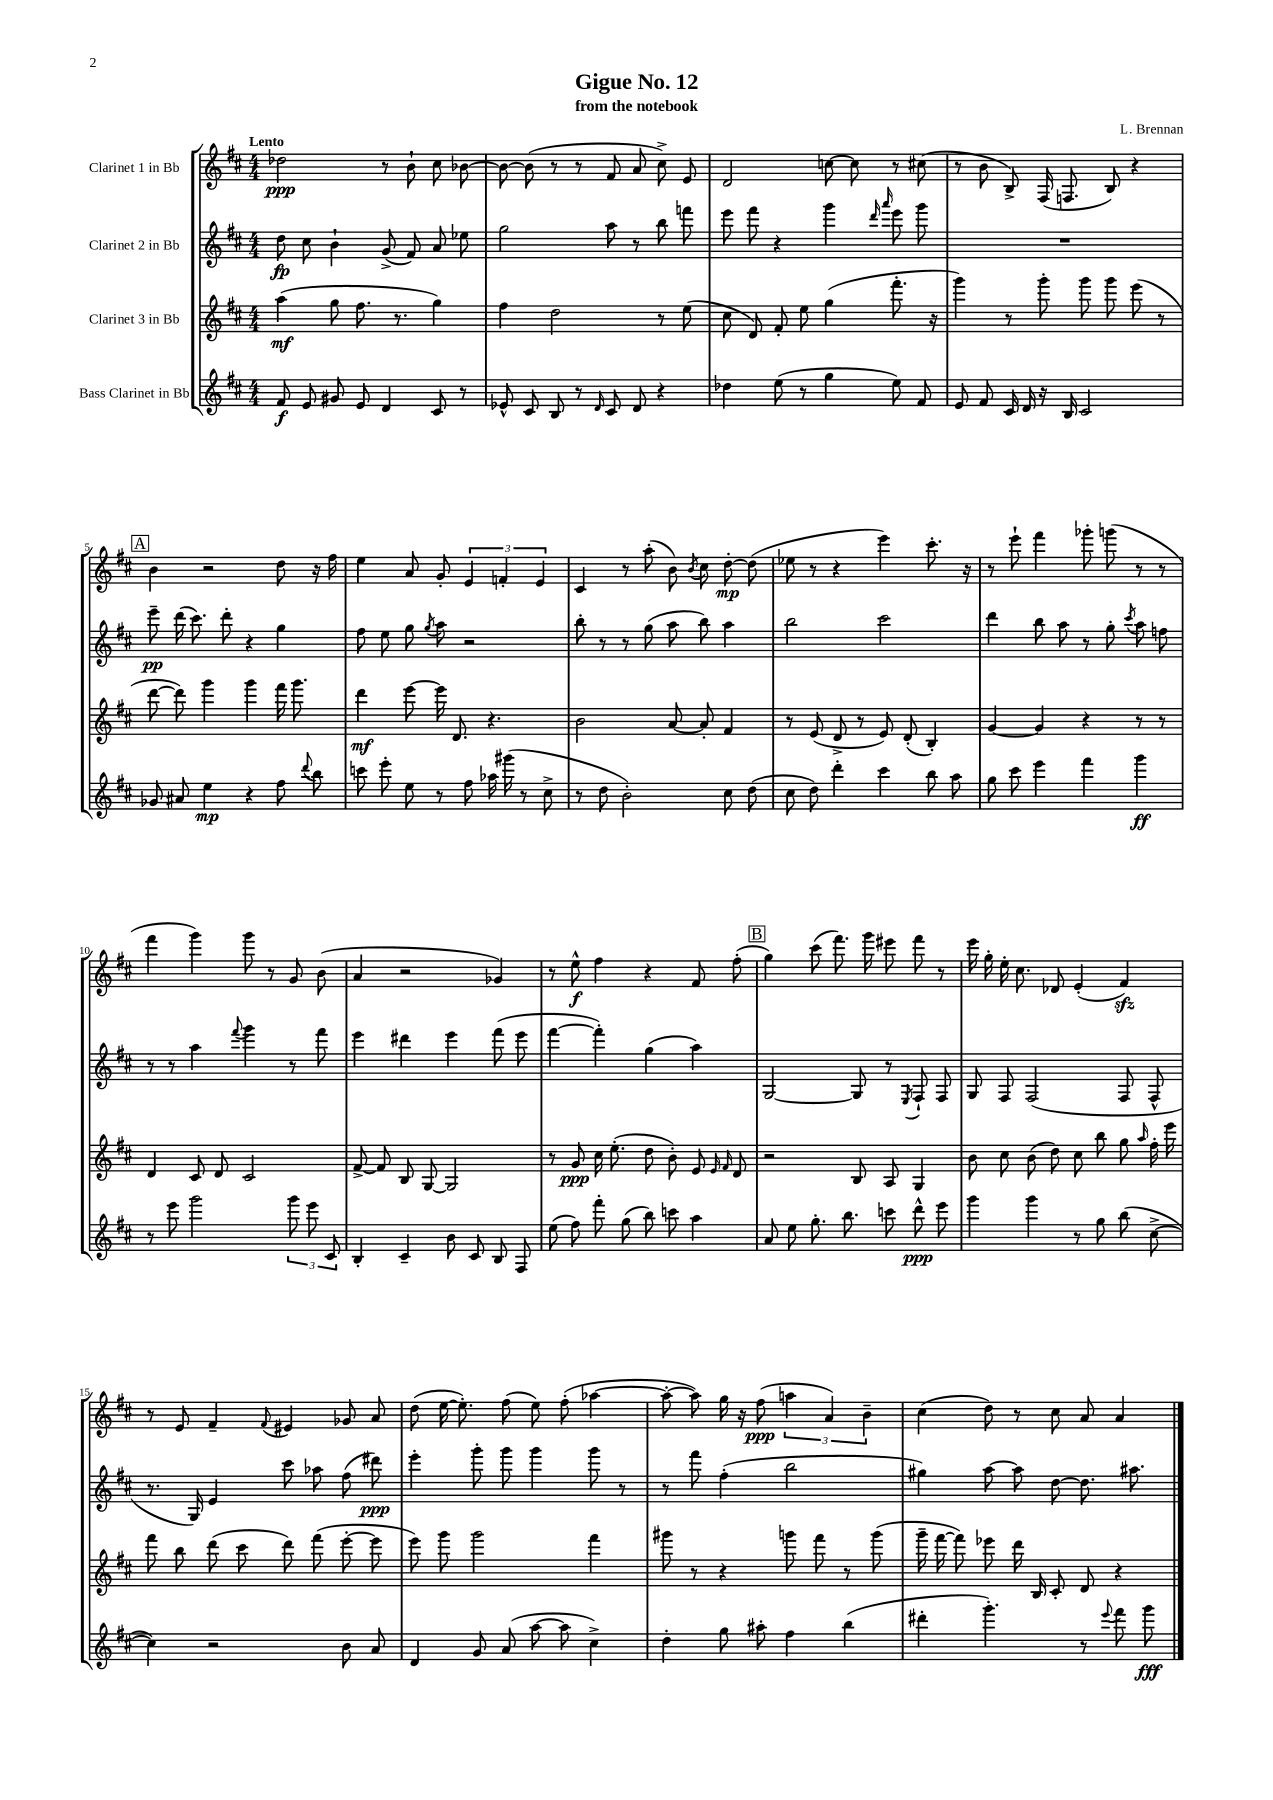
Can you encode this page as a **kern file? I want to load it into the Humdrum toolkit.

**kern	**kern	**kern	**kern
*staff4	*staff3	*staff2	*staff1
*clefG2	*clefG2	*clefG2	*clefG2
*k[f#c#]	*k[f#c#]	*k[f#c#]	*k[f#c#]
*M4/4	*M4/4	*M4/4	*M4/4
8f#/	(4aa\	8dd\	2dd-\
8e/	.	8cc#\	.
8g#/	8gg\	4b`\	.
8e/	8.ff#\	.	.
4d/	.	(8g^/	8r
.	8.r	.	.
.	.	8f#/)	8b`\
8c#/	4gg\)	8a/	8cc#\
8r	.	8ee-\	[8b-\
=	=	=	=
8e-^^/	4ff#\	2gg\	8b-\_
8c#/	.	.	(8b-\]
8B/	2dd\	.	8r
8r	.	.	8r
16qqd/	.	.	.
8c#/	.	8aa\	8f#/
8d/	.	8r	8a/
4r	8r	8bb\	8cc#^\)
.	(8ee\	8fff\	8e/
=	=	=	=
4dd-\	8cc#\	8eee\	2d/
.	8d/)	8fff#\	.
(8ee\	8f#'/	4r	.
8r	8ee\	.	.
4gg\	(4gg\	4ggg\	[8cc\
.	.	.	8cc\]
.	.	16qqddd/	.
.	.	16qqaaa/	.
8ee\)	8.fff#'\	8eee\	8r
8f#/	.	8ggg\	(8cc#\
.	16r	.	.
=	=	=	=
8e/	4ggg\)	1r	8r
8f#/	.	.	8b\
16c#/	8r	.	8B^/)
16d/	.	.	.
16r	8ggg'\	.	(16F#/
16B/	.	.	8.F/
2c#/	8ggg\	.	.
.	8ggg\	.	8B/)
.	(8eee\	.	4r
.	8r	.	.
=	=	=	=
8g-/	[8ddd\	8eee~\	4b\
8a#/	8ddd\])	(16ddd\	.
.	.	8.ccc#\)	.
4ee\	4ggg\	.	2r
.	.	8ddd'\	.
4r	4ggg\	4r	.
8ff#\	16fff#\	4gg\	8dd\
.	8.ggg\	.	.
8qqddd/	.	.	.
8bb\	.	.	16r
.	.	.	16ff#\
=	=	=	=
8ccc\	4ddd\	8ff#\	4ee\
8eee'\	.	8ee\	.
8ee\	[8eee\	8gg\	8a/
.	.	8qgg/	.
8r	16eee\]	8aa\	8g'/
.	8.d/	.	.
8ff#\	.	2r	6e/
16aa-\	4.r	.	.
.	.	.	6f'/
(16ggg#\	.	.	.
8r	.	.	.
.	.	.	6e/
8cc#^\	.	.	.
=	=	=	=
8r	2b\	8bb'\	4c#/
8dd\	.	8r	.
2b'\)	.	8r	8r
.	.	(8gg\	(8aa'\
.	[8a/	8aa\	8b\)
.	.	.	8qb/
.	8a'/]	8bb\)	8cc#\
8cc#\	4f#/	4aa\	[8dd'\
(8dd\	.	.	(8dd\]
=	=	=	=
8cc#\	8r	2bb\	8ee-\
8dd\)	(8e/	.	8r
4ddd'\	8d^/	.	4r
.	8r	.	.
4ccc#\	8e/)	2ccc#\	4eee\)
.	(8d'/	.	.
8bb\	4B'/)	.	8.ccc#'\
8aa\	.	.	.
.	.	.	16r
=	=	=	=
8gg\	[4g/	4ddd\	8r
8ccc#\	.	.	8eee`\
4eee\	4g/]	8bb\	4fff#\
.	.	8aa\	.
4fff#\	4r	8r	8ggg-'\
.	.	8gg'\	(8ggg\
.	.	8qccc#/	.
4ggg\	8r	8aa\	8r
.	8r	8ff\	8r
=	=	=	=
8r	4d/	8r	4fff#\
8eee\	.	8r	.
2ggg\	8c#/	4aa\	4ggg\)
.	8d/	.	.
.	.	8qqfff#/	.
.	2c#/	4ggg\	8ggg\
.	.	.	8r
12ggg\	.	8r	8g/
12eee\	.	.	.
.	.	8fff#\	(8b\
12c#/	.	.	.
=	=	=	=
4B'/	[8f#^/	4eee\	4a/
.	8f#/]	.	.
4c#~/	8B/	4ddd#\	2r
.	[8G/	.	.
8b\	2G/]	4eee\	.
8c#/	.	.	.
8B/	.	(8fff#\	4g-/)
8F#/	.	8eee\	.
=	=	=	=
(8ee\	8r	[4fff#\	8r
8ff#\)	8g/	.	8ee^^\
8fff#'\	16cc#\	4fff#'\])	4ff#\
.	(8.ee'\	.	.
(8gg\	.	.	.
8bb\)	8dd\	(4gg\	4r
8ccc\	8b'\)	.	.
4aa\	8e/	4aa\)	8f#/
.	16qqe/	.	.
.	16qqf#/	.	.
.	8d/	.	(8ff#'\
=	=	=	=
8a/	2r	[2G/	4gg\)
8ee\	.	.	.
8.gg'\	.	.	(8ccc#\
.	.	.	8.fff#\)
8.bb\	.	.	.
.	8B/	8G/]	.
.	.	.	16ggg\
8ccc\	8A/	8r	8eee#\
.	.	8qE/	.
8ddd^^\	4G/	8F#`/	8fff#\
8eee\	.	8F#/	8r
=	=	=	=
4ggg\	8b\	8G/	16eee\
.	.	.	16gg'\
.	8cc#\	8F#/	16ee'\
.	.	.	8.cc#\
4ggg\	(8b\	(2F#/	.
.	8dd\)	.	8d-/
8r	8cc#\	.	(4e'/
8gg\	8bb\	.	.
(8bb\	8gg\	8F#/	4f#/)
.	16qqaa/	.	.
[8cc#^\	16ff#'\	8F#^^/	.
.	16eee\	.	.
=	=	=	=
4cc#\])	8fff#\	8.r	8r
.	8bb\	.	8e/
.	.	16G/)	.
2r	(8ddd\	4e/	4f#~/
.	8ccc#\	.	.
.	.	.	8qqf#/
.	8ddd\)	8ccc#\	4e#/
.	(8fff#\	8aa-\	.
8b\	[8eee'\	(8ff#\	8g-/
8a/	8eee\]	8ddd#\)	8a/
=	=	=	=
4d/	8eee\)	4eee'\	(8dd\
.	8ggg\	.	[16ee\
.	.	.	8.ee'\])
8g/	2ggg\	8ggg'\	.
(8a/	.	8ggg\	(8ff#\
[8aa\	.	4ggg\	8ee\)
8aa\]	.	.	(8ff#'\
4cc#^\)	4fff#\	8ggg\	[4aa-\
.	.	8r	.
=	=	=	=
4dd'\	8ggg#\	8r	8aa-'\_
.	8r	8fff#\	8aa-\])
8gg\	4r	(4ff#'\	16gg\
.	.	.	16r
8aa#'\	.	.	(8ff#\
4ff#\	8ggg\	2bb\	6aa\
.	8fff#\	.	.
.	.	.	6a/)
(4bb\	8r	.	.
.	.	.	6b~\
.	(8ggg\	.	.
=	=	=	=
4ddd#'\	16ggg~\	4gg#\)	(4cc#\
.	[16fff#\	.	.
.	8fff#\])	.	.
4.ggg'\)	8eee-\	[8aa\	8dd\)
.	16ddd\	8aa\]	8r
.	16B/	.	.
.	8c#'/	[8dd\	8cc#\
8r	8d/	8.dd\]	8a/
8qqeee/	.	.	.
8fff#\	4r	.	4a/
.	.	8.aa#\	.
8ggg\	.	.	.
==	==	==	==
*-	*-	*-	*-
